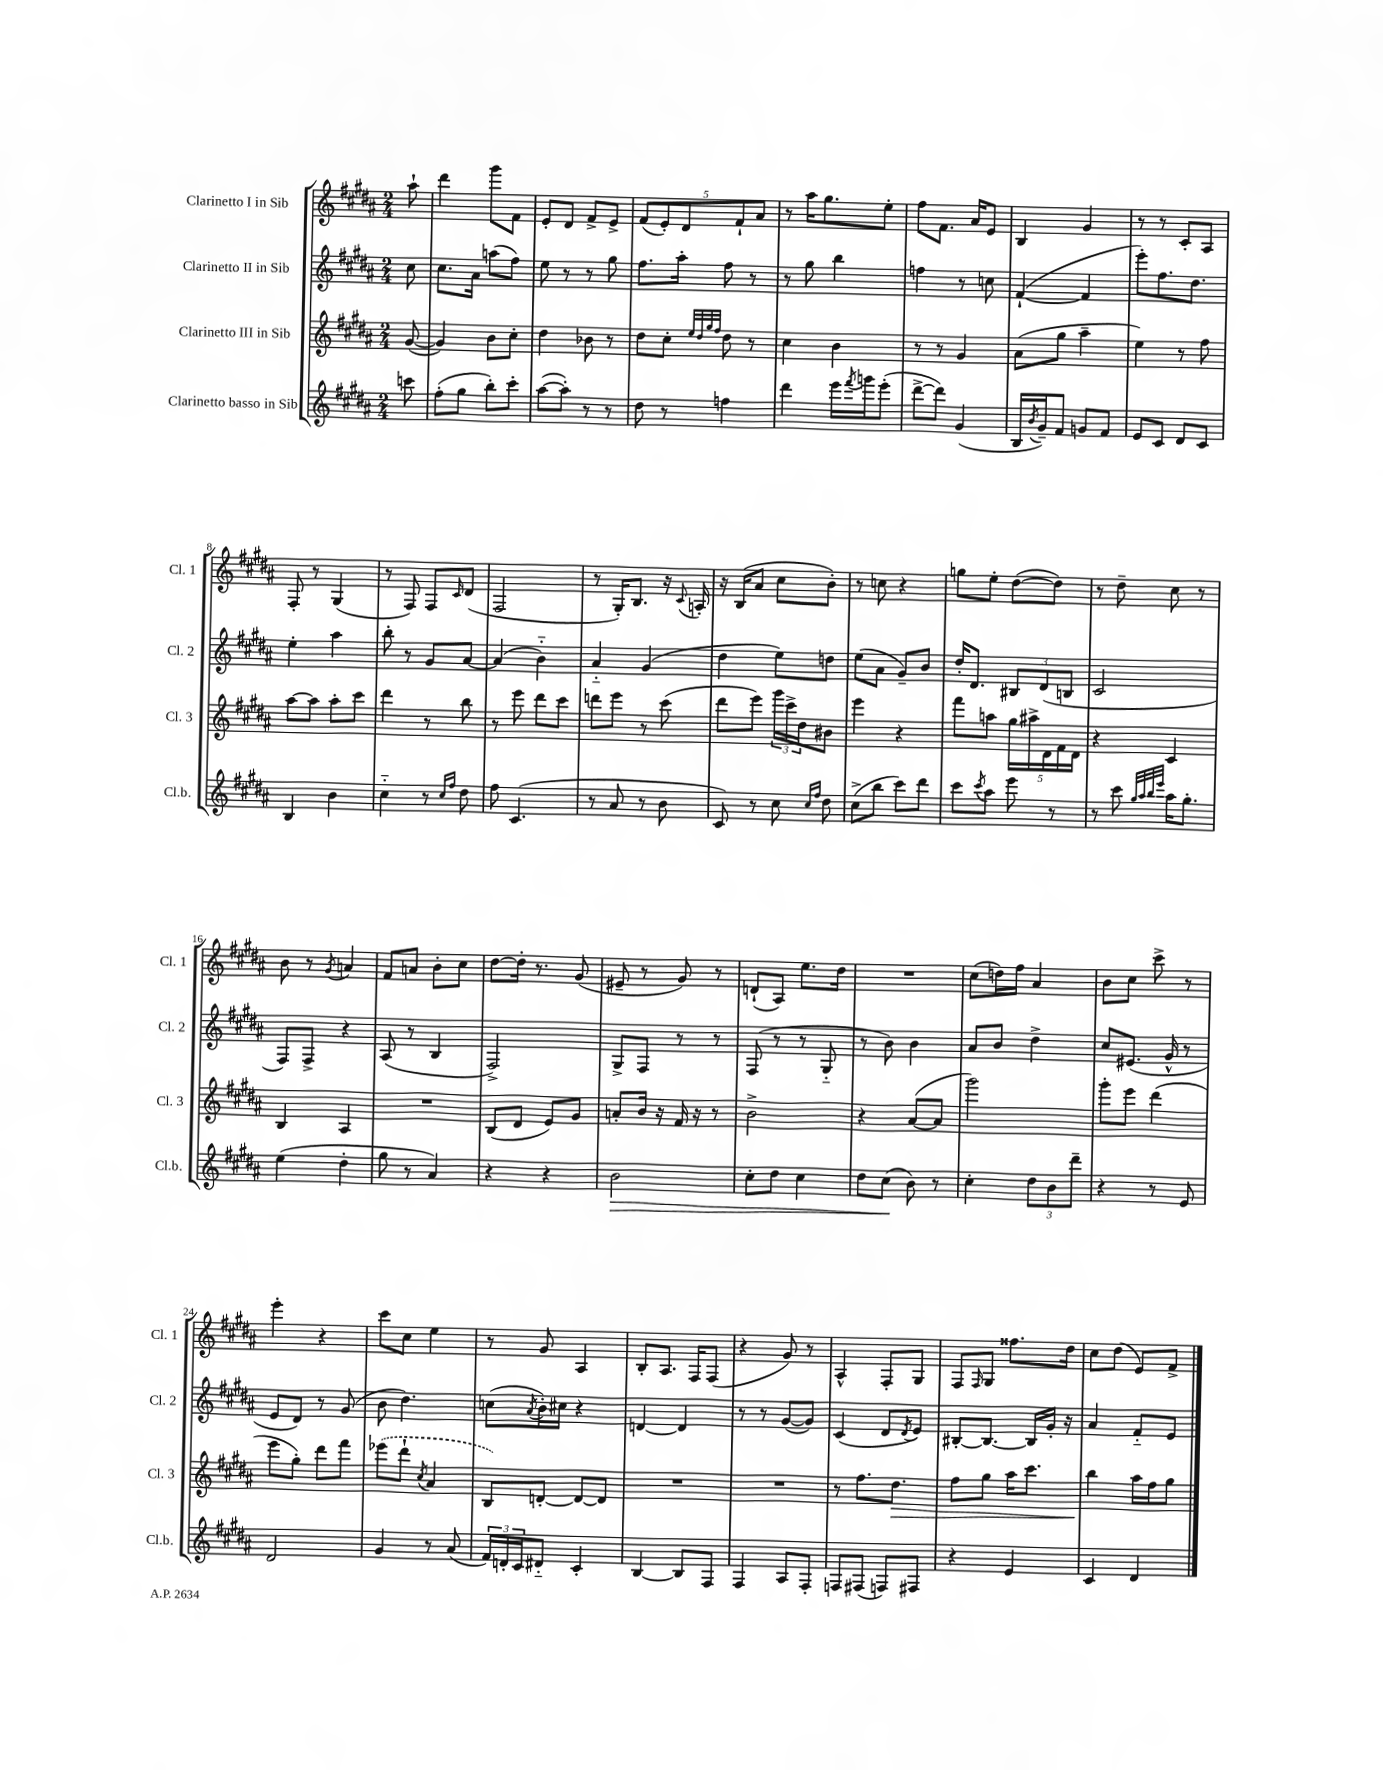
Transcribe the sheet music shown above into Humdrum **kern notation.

**kern	**kern	**kern	**kern
*staff4	*staff3	*staff2	*staff1
*clefG2	*clefG2	*clefG2	*clefG2
*k[f#c#g#d#a#]	*k[f#c#g#d#a#]	*k[f#c#g#d#a#]	*k[f#c#g#d#a#]
*M2/4	*M2/4	*M2/4	*M2/4
8ccc\	([8g#/	8cc#\	8aa#`\
=	=	=	=
(8ff#'\L	4g#/])	8.cc#\L	4ddd#\
8gg#\J	.	.	.
.	.	16a#\Jk	.
8bb'\L)	8b\L	(8aa\L	8ggg#\L
8ccc#'\J	8cc#'\J	8ff#\J)	8f#\J
=	=	=	=
([8aa#\L	4dd#\	8ee\	8e'/L
8aa#'\]J)	.	8r	8d#/J
8r	8b-\	8r	8f#^/L
8r	8r	8gg#\	8e^/J
=	=	=	=
8dd#\	8dd#\L	8.ff#\L	(10f#/L
.	.	.	10e'/)
8r	8cc#'\J	.	.
.	.	16aa#'\Jk	.
.	.	.	10d#/
.	32qqee/LLL	.	.
.	32qqdd#/	.	.
.	32qqgg#/	.	.
.	32qqff#/JJJ	.	.
4ff\	8dd#\	8ff#\	.
.	.	.	10f#`/
.	8r	8r	.
.	.	.	10a#/J
=	=	=	=
4ddd#\	4cc#\	8r	8r
.	.	8gg#\	16aa#\LK
.	.	.	8.gg#\
16eee\LL	4b\	4bb\	.
8qfff#/	.	.	.
16ggg\J	.	.	.
(8eee'\J	.	.	8ee'\J
=	=	=	=
[8ddd#^\L	8r	4ff\	8ff#\L
8ddd#\]J)	8r	.	8.f#\J
(4g#/	4g#/	8r	.
.	.	.	16a#/LK
.	.	8cc\	8e/J
=	=	=	=
16B/LL	(8a#\L	([4f#`/	4B/
8qb/	.	.	.
16g#~/J)	.	.	.
8f#/J	8gg#\J	.	.
8g/L	4aa#~\	4f#/]	4g#/
8f#/J	.	.	.
=	=	=	=
8e/L	4ee\)	8eee'\L)	8r
8c#/J	.	8.ff#\	8r
8d#/L	8r	.	8c#'/L
.	.	8.dd#\J	.
8c#/J	8ff#\	.	8A#/J
=	=	=	=
4B/	[8aa#\L	4ee'\	8F#'/
.	8aa#\]J	.	8r
4b\	8aa#'\L	4aa#\	(4G#/
.	8ccc#\J	.	.
=	=	=	=
4cc#'~\	4ddd#\	8bb'\	8r
.	.	8r	8F#/)
8r	8r	8g#/L	8F#/L
16qqcc#/LL	.	.	.
16qqff#/JJ	.	.	16qqc#/
8dd#\	8bb\	[8a#/J	(8d#/J
=	=	=	=
8ff#\	8r	(4a#/]	2F#/
(4.c#/	8eee\	.	.
.	8ddd#\L	4b'~\)	.
.	8ccc#\J	.	.
=	=	=	=
8r	8ddd\L	4a#'~/	8r
8a#/	8eee\J	.	16G#'/LK)
.	.	.	8.B/J
8r	8r	(4g#/	.
8b\	(8ccc#\	.	16r
.	.	.	8qqc#/
.	.	.	16A'/
=	=	=	=
8c#/)	8ddd#\L	4dd#\	16r
.	.	.	(16B/LK
8r	8eee\J)	.	8a#/J
8cc#\	24ggg#\LL	8ee\L)	8cc#\L
.	24ccc#^\	.	.
.	24dd#\J	.	.
16qqcc#/LL	.	.	.
16qqff#/JJ	.	.	.
8dd#\	8b#\J	8dd\J	8b'\J)
=	=	=	=
(8cc#^\L	4eee\	(8ee\L	8r
8bb\J	.	8a#\J	8cc\
8ccc#\L)	4r	8g#~/L)	4r
8ddd#\J	.	8b/J	.
=	=	=	=
8ccc#\L	8fff#\L	16dd#'/LK	8gg\L
.	.	8.d#/J	.
8qccc#/	.	.	.
8aa#\J	8aa\J	.	8ee'\J
8eee\	20gg#\LL	12B#/L	([8dd#\L
.	20aa#^\	.	.
.	.	(12d#/	.
.	20d#\	.	.
8r	.	.	8dd#\]J)
.	20f#\	.	.
.	.	12B/J	.
.	20d#\JJ	.	.
=	=	=	=
8r	4r	2c#/	8r
8ccc#\	.	.	8dd#~\
32qqgg#/LLL	.	.	.
32qqaa#/	.	.	.
32qqbb/	.	.	.
32qqeee/JJJ	.	.	.
16aa#\LK	4c#/	.	8cc#\
8.gg#'\J	.	.	.
.	.	.	8r
=	=	=	=
(4ee\	4B/	8F#/L)	8b\
.	.	8F#^/J	8r
.	.	.	8qg#/
4dd#'\	4A#/	4r	4a/
=	=	=	=
8gg#\	2r	(8A#/	8f#/L
8r	.	8r	8a/J
4a#/)	.	4B/	8b'\L
.	.	.	8cc#\J
=	=	=	=
4r	(8B/L	2F#^/)	[8dd#\L
.	8d#/J	.	16dd#'\]Jk
.	.	.	8.r
4r	8e/L)	.	.
.	8g#/J	.	(8g#/
=	=	=	=
2b\	8a'/L	8G#^/L	8e#~/
.	16b/Jk	8F#/J	8r
.	16r	.	.
.	16f#/	8r	8g#/)
.	16r	.	.
.	8r	8r	8r
=	=	=	=
8cc#'\L	2b^\	(8F#/	(8d`/L
8dd#\J	.	8r	8A#/J)
4cc#\	.	8r	8.ee\L
.	.	8G#'~/	.
.	.	.	16dd#\Jk
=	=	=	=
8dd#\L	4r	8r	2r
(8cc#\J	.	8b\)	.
8b\)	([8a#/L	4b\	.
8r	8a#/]J	.	.
=	=	=	=
4cc#'\	2ggg#\)	8a#/L	(8cc#\L
.	.	8b/J	16dd\L)
.	.	.	16ff#\JJ
12dd#\L	.	4dd#^\	4a#/
12b\	.	.	.
12ddd#~\J	.	.	.
=	=	=	=
4r	8ggg#'\L	8cc#/L	8b\L
.	8eee\J	(8.e#/J	8cc#\J
8r	(4ddd#\	.	8ccc#^\
.	.	16g#^^/	.
8e/	.	8r	8r
=	=	=	=
2d#/	8eee\L	8e/L	4eee'\
.	8gg#'\J)	8d#/J)	.
.	8ddd#\L	8r	4r
.	8fff#\J	(8g#/	.
=	=	=	=
4g#/	(8eee-\L	8b\	8ccc#\L
.	8ddd#`\J	4.dd#\)	8cc#\J
.	8qcc#/	.	.
8r	4a#/	.	4ee\
(8a#/	.	.	.
=	=	=	=
24f#/LL)	8B/L)	(8cc\L	8r
24d'/	.	.	.
24c#/J	.	.	.
.	.	8qa#/	.
8d#'~/J	[8d'/J	16b'\L)	8g#/
.	.	16cc#\JJ	.
4c#'/	8d/_L	4r	4A#/
.	8d/]J	.	.
=	=	=	=
[4B/	2r	[4d/	8B'/L
.	.	.	8.A#/J
8B/]L	.	4d/]	.
.	.	.	16F#/LK
8F#/J	.	.	(8F#/J
=	=	=	=
4F#/	2r	8r	4r
.	.	8r	.
8A#/L	.	([8g#/L	8g#/)
8F#'/J	.	8g#/]J)	8r
=	=	=	=
8F/L	8r	(4c#/	4A#^^/
(8F#/J	8.ff#\L	.	.
8F/L)	.	8d#/L	8F#'/L
.	8.dd#\J	.	.
.	.	8qd#/	.
8F#/J	.	8e/J)	8G#/J
=	=	=	=
4r	8ff#\L	[8B#'/L	8F#/L
.	.	.	16qqF#/
.	8gg#\J	8.B#/_J	8G#/J
4e/	16aa#\LK	.	8.ff##\L
.	8.ccc#\J	16B#/]LL	.
.	.	16g#'/JJ	.
.	.	16r	16dd#\Jk
=	=	=	=
4c#/	4bb\	4a#/	8cc#\L
.	.	.	(8dd#\J
4d#/	16aa#\LL	8f#'~/L	8e/L)
.	16ff#\J	.	.
.	8gg#\J	8e/J	8f#^/J
==	==	==	==
*-	*-	*-	*-
